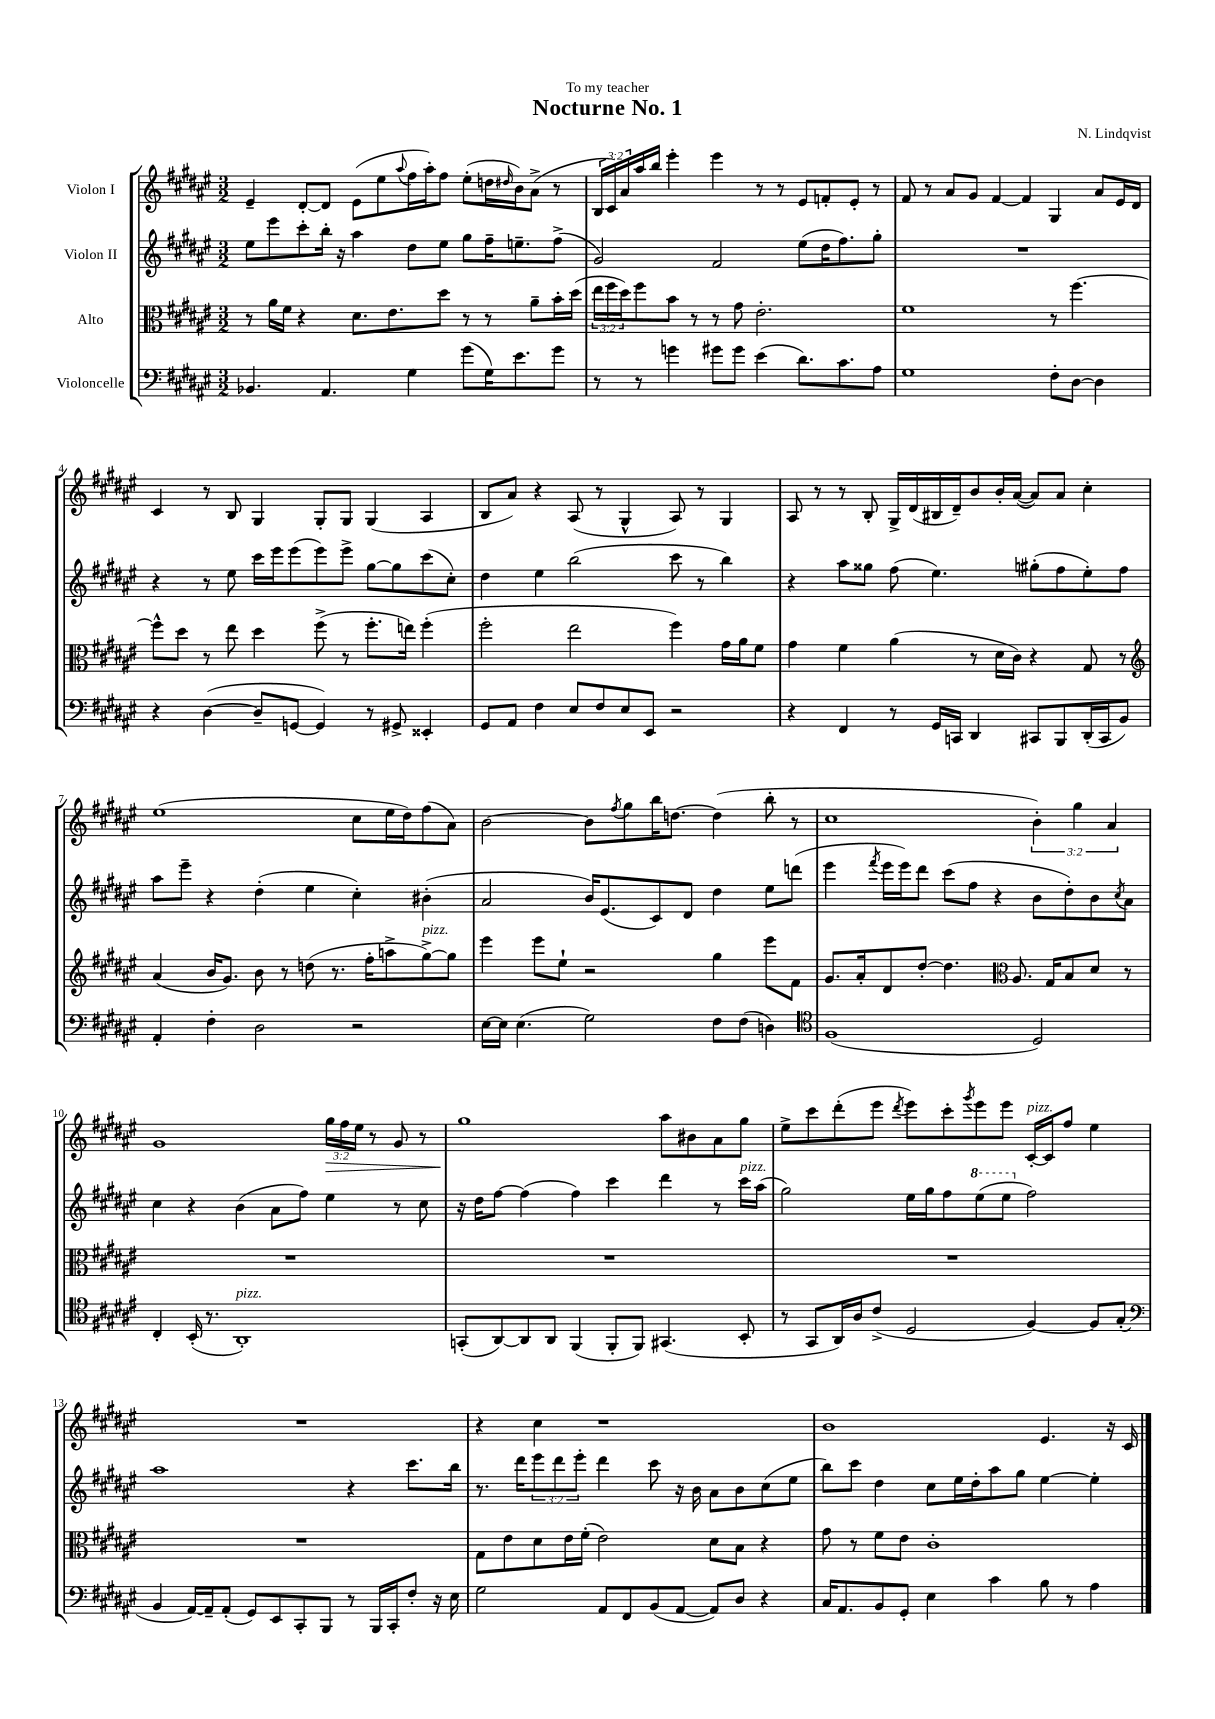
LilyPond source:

\header { title = "Nocturne No. 1" composer = "N. Lindqvist" dedication = "To my teacher" }
<<
\new StaffGroup <<
\new Staff = "s0" \with { instrumentName = "Violon I" } {
    \clef treble \key fis \major \numericTimeSignature \time 3/2 \override Staff.TupletNumber.text = #tuplet-number::calc-fraction-text
    eis'4-- dis'8~-. dis'8 eis'8( eis''8 \appoggiatura { ais''8 } fis''16 ais''16-.) fis''8 eis''8-.( d''16 \grace { dis''16 } b'16) ais'8->( r8 |
    \tuplet 3/2 { b16 cis'16) ais'16 } ais''16 b''16 eis'''4-. eis'''4 r8 r8 eis'8 f'8-. eis'8-. r8 |
    fis'8 r8 ais'8 gis'8 fis'4~ fis'4 gis4 ais'8 eis'16 dis'16 |
    cis'4 r8 b8 gis4 gis8-. gis8 gis4( ais4 |
    b8 ais'8) r4 ais8( r8 gis4-^ ais8) r8 gis4 |
    ais8 r8 r8 b8-. gis16-> dis'16( bis16 dis'16--) b'8 b'16-. ais'16~( ais'8) ais'8 cis''4-. |
    eis''1( cis''8 eis''16 dis''16) fis''8( ais'8) |
    b'2~ b'8 \acciaccatura { fis''8 } gis''8 b''16 d''8.~ d''4( b''8-. r8 |
    cis''1 \tuplet 3/2 { b'4-.) gis''4 ais'4 } |
    gis'1 \tuplet 3/2 { gis''16\> fis''16 eis''16 } r8 gis'8 r8 |
    gis''1\! ais''8 bis'8 ais'8 gis''8 |
    eis''8-> cis'''8 dis'''8-.( eis'''8 \acciaccatura { dis'''8 } eis'''8) cis'''8-. \acciaccatura { gis'''8 } eis'''8 eis'''8 cis'16~-.^\markup { \italic "pizz." } cis'16 fis''8 eis''4 |
    R1. |
    r4 cis''4 r1 |
    b'1 eis'4. r16 cis'16 \bar "|." |
}
\new Staff = "s1" \with { instrumentName = "Violon II" } {
    \clef treble \key fis \major \numericTimeSignature \time 3/2 \override Staff.TupletNumber.text = #tuplet-number::calc-fraction-text
    eis''8 eis'''8 cis'''8-. b''16-. r16 ais''4 dis''8 eis''8 gis''8 fis''16-- e''8.-- fis''8->( |
    gis'2) fis'2 eis''8( dis''16 fis''8.) gis''8-. |
    R1. |
    r4 r8 eis''8 cis'''16 eis'''16 eis'''8( eis'''8) eis'''8-> gis''8~ gis''8 cis'''8( cis''8-.) |
    dis''4 eis''4 b''2( cis'''8 r8 b''4) |
    r4 ais''8 gisis''8 fis''8( eis''4.) gis''8-.( fis''8 eis''8-.) fis''8 |
    ais''8 eis'''8-- r4 dis''4-.( eis''4 cis''4-.) bis'4-.( |
    ais'2 b'16) eis'8.( cis'8) dis'8 dis''4 eis''8 d'''8( |
    eis'''4 \acciaccatura { fis'''8 } eis'''16 eis'''16) dis'''8 cis'''8( fis''8 r4 b'8 dis''8-.) b'8 \acciaccatura { cis''8 } ais'8 |
    cis''4 r4 b'4( ais'8 fis''8) eis''4 r8 cis''8 |
    r16 dis''16 fis''8~ fis''4( fis''4) cis'''4 dis'''4 r8 cis'''16^\markup { \italic "pizz." } ais''16( |
    gis''2) eis''16 gis''16 fis''8 \ottava #1 eis'''8( eis'''8 \ottava #0 fis''2) |
    ais''1 r4 cis'''8. b''16 |
    r8. dis'''16 \tuplet 3/2 { eis'''8 dis'''8 eis'''8-. } dis'''4 cis'''8 r16 b'16 ais'8 b'8 cis''8( eis''8 |
    b''8) cis'''8 dis''4 cis''8 eis''16 dis''16-. ais''8 gis''8 eis''4~ eis''4-. \bar "|." |
}
\new Staff = "s2" \with { instrumentName = "Alto" } {
    \clef alto \key fis \major \numericTimeSignature \time 3/2 \override Staff.TupletNumber.text = #tuplet-number::calc-fraction-text
    r8 ais'16 fis'16 r4 dis'8. eis'8. dis''8 r8 r8 ais'8-- b'16-. dis''16( |
    \tuplet 3/2 { eis''16 fis''16 dis''16) } fis''8 b'8 r8 r8 gis'8 eis'2.-. |
    fis'1 r8 fis''4.~ |
    fis''8-^ dis''8 r8 eis''8 dis''4 fis''8->( r8 fis''8.-. e''16) fis''4-.( |
    fis''2-. eis''2 fis''4) gis'16 ais'16 fis'8 |
    gis'4 fis'4 ais'4( r8 dis'16 cis'16) r4 gis8 r8 |
    \clef treble ais'4( b'16 gis'8.) b'8 r8 d''8( r8. fis''16-. a''8-> gis''8~->^\markup { \italic "pizz." }) gis''8 |
    eis'''4 eis'''8 eis''8-! r2 gis''4 eis'''8 fis'8 |
    gis'8. ais'16-. dis'8 dis''8~-. dis''4. \clef alto ais8. gis16 b8 dis'8 r8 |
    R1. |
    R1. |
    R1. |
    R1. |
    gis8 eis'8 dis'8 eis'16 fis'16-.( eis'2) dis'8 b8 r4 |
    gis'8 r8 fis'8 eis'8 cis'1-. \bar "|." |
}
\new Staff = "s3" \with { instrumentName = "Violoncelle" } {
    \clef bass \key fis \major \numericTimeSignature \time 3/2
    bes,4. ais,4. gis4 gis'8( gis16) eis'8. gis'8 |
    r8 r8 g'4 gis'8 gis'8 eis'4( dis'8.) cis'8. ais8 |
    gis1 fis8-. dis8~ dis4 |
    r4 dis4~( dis8-- g,8~ g,4) r8 gis,8-> eisis,4-. |
    gis,8 ais,8 fis4 eis8 fis8 eis8 eis,8 r2 |
    r4 fis,4 r8 gis,16 c,16 dis,4 cis,8 b,,8 dis,16-.( cis,16 b,8) |
    ais,4-. fis4-. dis2 r2 |
    eis16~ eis16 eis4.( gis2) fis8 fis8( d4) |
    \clef tenor fis1( dis2) |
    cis4-. b,16-.( r8. ais,1-.^\markup { \italic "pizz." }) |
    g,8-.( ais,8~) ais,8 ais,8 fis,4( fis,8-. fis,8) gis,4.( b,8-. |
    r8 gis,8 ais,16) ais16 cis'8->( dis2 fis4~) fis8 gis8-.( |
    \clef bass b,4 ais,16~) ais,16-- ais,8-.( gis,8) eis,8 cis,8-. b,,8 r8 b,,16 cis,16-. fis8-. r16 eis16 |
    gis2 ais,8 fis,8 b,8( ais,8~ ais,8) dis8 r4 |
    cis16 ais,8. b,8 gis,8-. eis4 cis'4 b8 r8 ais4 \bar "|." |
}
>>
>>
